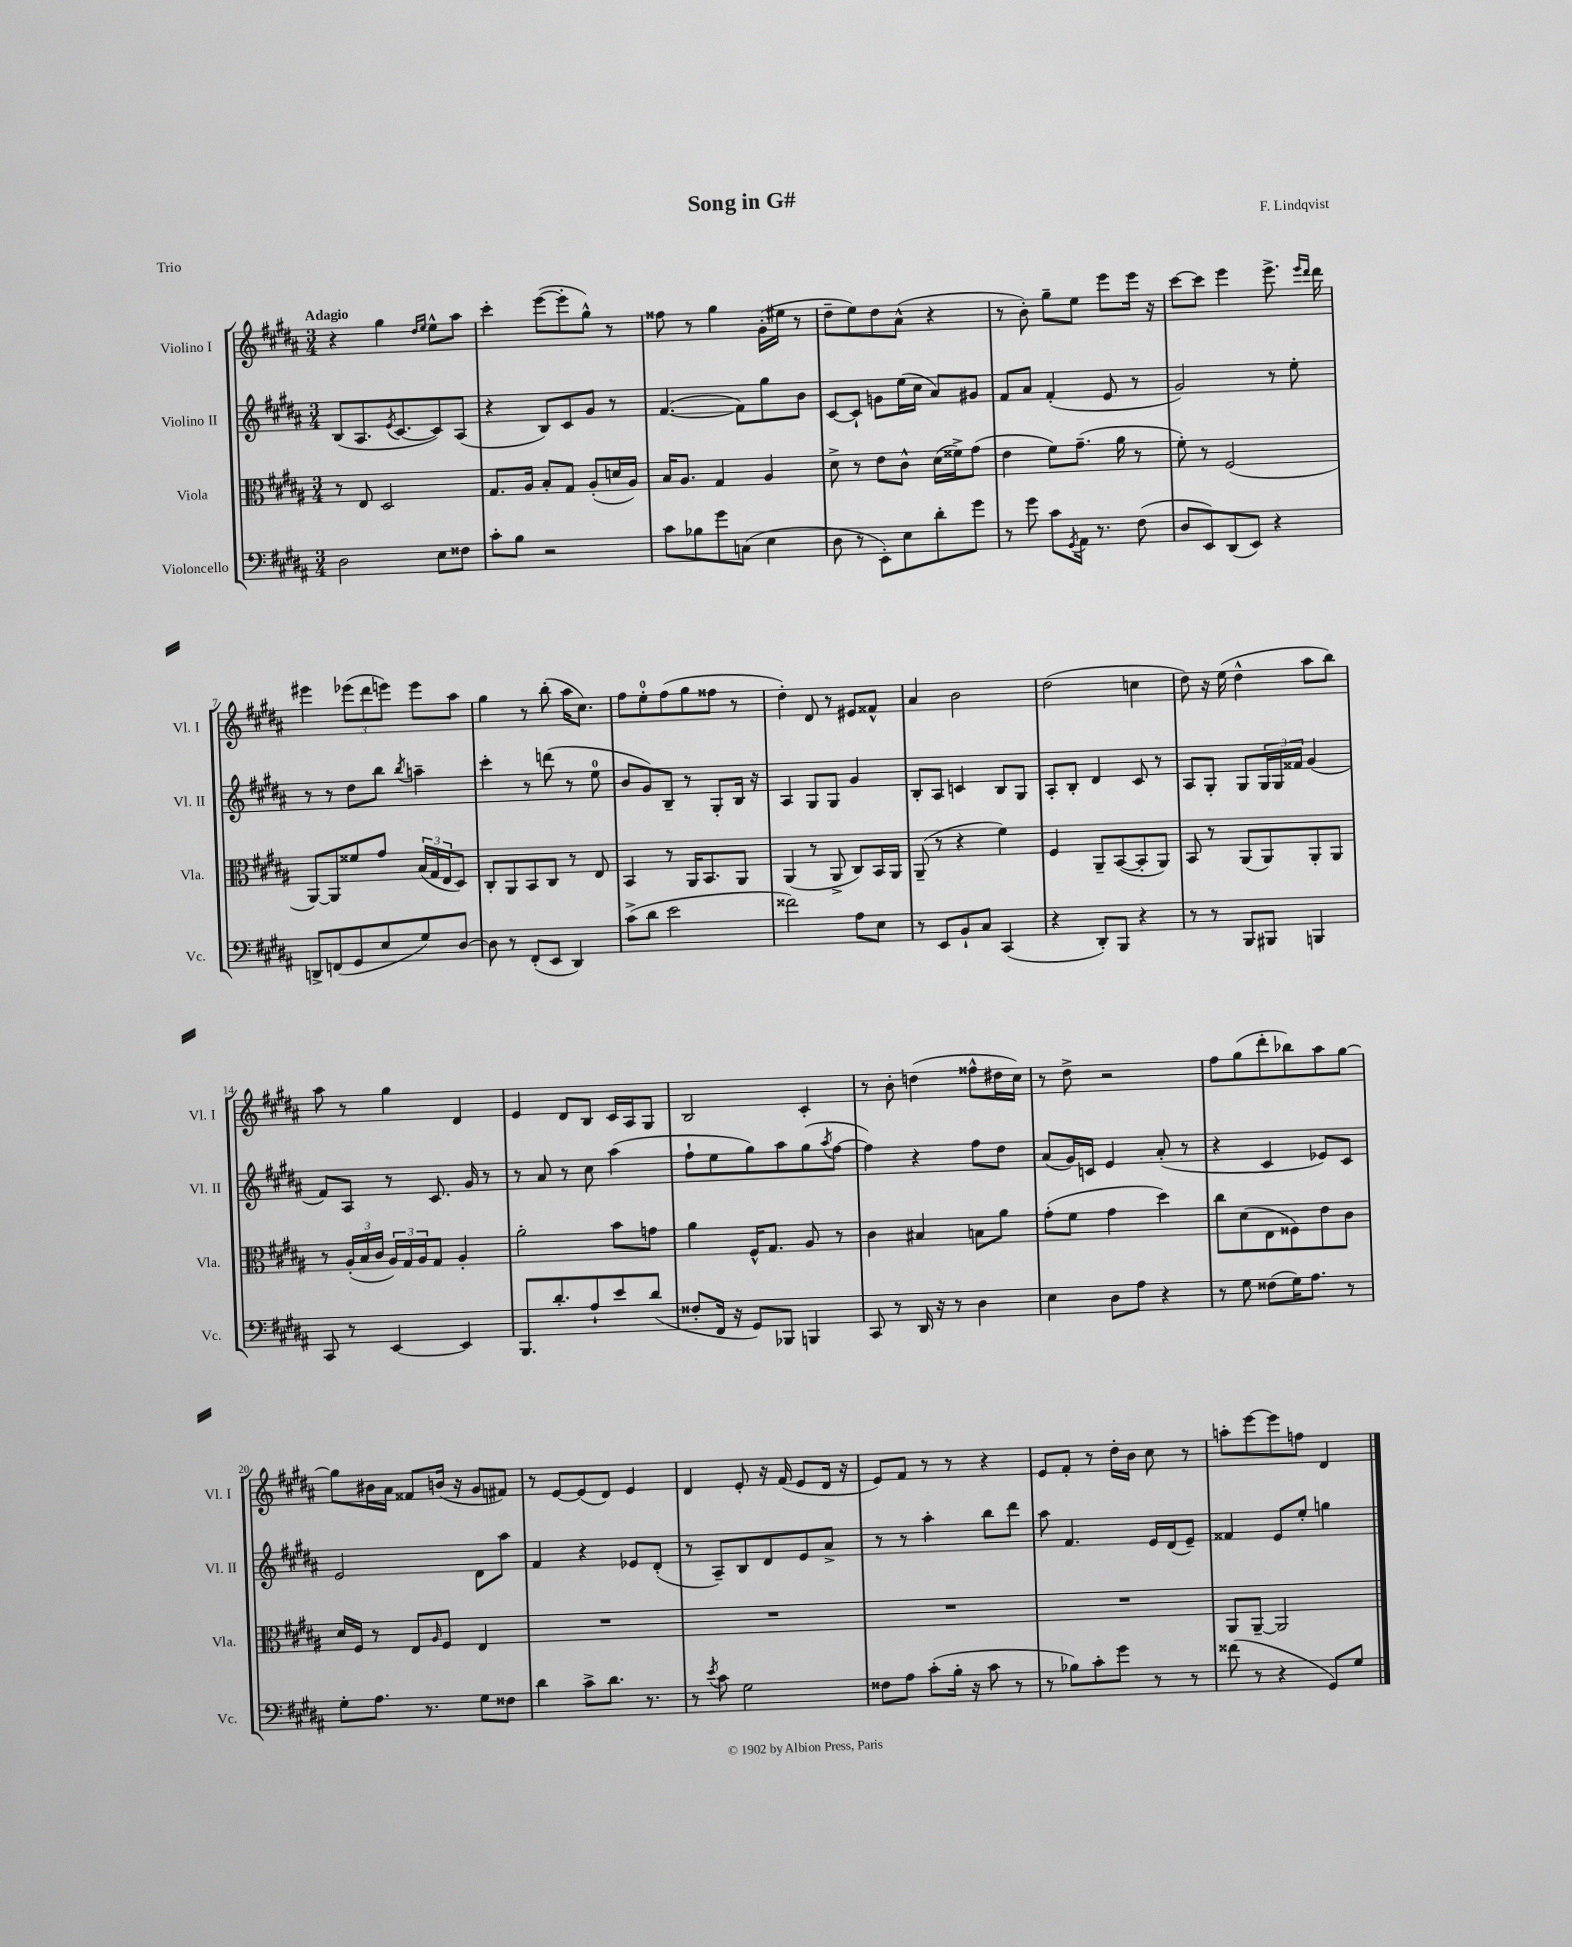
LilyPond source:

\header { title = "Song in G#" composer = "F. Lindqvist" piece = "Trio" }
<<
\new StaffGroup <<
\new Staff = "s0" \with { instrumentName = "Violino I" shortInstrumentName = "Vl. I" } {
    \clef treble \key b \major \numericTimeSignature \time 3/4 \tempo "Adagio"
    r4 gis''4 \grace { dis''16 e''16 } e''8-^ ais''8 |
    cis'''4-. e'''8~( e'''8-. gis''8-^) r8 |
    fisis''8 r8 gis''4 gis'16-.( eis''16 r8 |
    dis''8-- e''8) dis''8 ais'8-^( r4 |
    r8 b'8-.) gis''8-- e''8 e'''8 e'''16 r16 |
    cis'''8~ cis'''8 e'''4 e'''8.-> \grace { e'''16 dis'''16 } dis'''16 |
    eis'''4 \tuplet 3/2 { ees'''8( dis'''8 e'''8) } e'''8 ais''8 |
    gis''4 r8 b''8-.( ais''16 cis''8.) |
    fis''8 e''8-0-. fis''8( gis''8 fisis''8 r8 |
    dis''4-.) dis'8 r8 eis'8 fisis'8-^ |
    ais'4 b'2 |
    dis''2( c''4 |
    dis''8) r16 e''16( dis''4-^ ais''8 b''8) |
    ais''8 r8 gis''4 dis'4 |
    e'4 dis'8 b8 cis'16 ais16 gis8 |
    b2 cis'4-. |
    r8 b'8-. d''4( fisis''8-^ dis''16 cis''16) |
    r8 dis''8-> r2 |
    fis''8 gis''8( dis'''8-. bes''8) ais''8 gis''8~ |
    gis''8 bis'16 ais'16 fisis'8 b'16( r16 gis'8 fis'8) |
    r8 e'8~ e'8( dis'8) e'4 |
    dis'4 e'8-. r16 fis'16( e'8 dis'16 r16 |
    e'8) fis'8 r8 r8 r4 |
    e'8 fis'8-. r8 dis''16-. b'16 cis''8 r8 |
    a''8-. e'''8~ e'''8 f''8 dis'4 \bar "|." |
}
\new Staff = "s1" \with { instrumentName = "Violino II" shortInstrumentName = "Vl. II" } {
    \clef treble \key b \major \numericTimeSignature \time 3/4
    b8( ais8. \acciaccatura { e'8 } cis'8.~ cis'8) ais8( |
    r4 b8) cis'8 gis'8 r8 |
    fis'4.~( fis'8) gis''8 b'8 |
    cis'8~ cis'8-! g'8 e''16( cis''16 ais'8) gis'8 |
    fis'8 ais'8 fis'4-.( e'8 r8 |
    gis'2) r8 e''8-. |
    r8 r8 dis''8 b''8 \acciaccatura { b''8 } a''4-- |
    cis'''4-. r8 d'''8( r8 e''8-0 |
    b'8 gis'8) b8-- r8 gis8-. b16 r16 |
    ais4 gis8 gis8 gis'4 |
    b8-. ais8 c'4 b8 gis8 |
    ais8-. b8-. dis'4 cis'8 r8 |
    ais8 gis8-. gis8 \tuplet 3/2 { gis16 gis16 fisis'16 } gis'4( |
    fis'8) ais8 r8 cis'8. gis'16 r8 |
    r8 ais'8 r8 cis''8 ais''4( |
    fis''8-! e''8 gis''8) ais''8 gis''8( \acciaccatura { ais''8 } fis''8~ |
    fis''4) r4 fis''8 dis''8 |
    ais'8( gis'16) c'16 e'4 ais'8-.( r8 |
    r4 cis'4 ees'8) cis'8 |
    e'2 dis'8 ais''8 |
    fis'4 r4 ees'8 dis'8-.( |
    r8 ais8--) b8 dis'8 e'8 ais'8-> |
    r8 r8 ais''4-. b''8 dis'''8 |
    ais''8 fis'4. e'16 dis'16( e'8--) |
    fisis'4 e'8 e''8-. g''4 \bar "|." |
}
\new Staff = "s2" \with { instrumentName = "Viola" shortInstrumentName = "Vla." } {
    \clef alto \key b \major \numericTimeSignature \time 3/4
    r8 e8 dis2 |
    gis8. ais16 b8-. gis8 ais8-.( d'16 ais16) |
    b16 ais8. gis4 ais4 |
    dis'8-> r8 e'8 cis'8-^ dis'16( fisis'16->) gis'8( |
    e'4 fis'8) gis'8.--( ais'16 r8 |
    fis'8-.) r8 fis2( |
    ais,8~) ais,8 fisis'8 gis'8 \tuplet 3/2 { b16( gis16 e16 } dis8) |
    cis8-. ais,8 b,8 cis8 r8 e8 |
    b,4 r8 ais,16 b,8. ais,8 |
    ais,4( r8 ais,8-> cis8) b,16 ais,16 |
    ais,8--( r8 r4 fis'4) |
    fis4 ais,8-- b,8~( b,8-. ais,8) |
    b,8 r8 ais,8( ais,8) ais,8-. ais,8 |
    r8 \tuplet 3/2 { ais16-.( b16 cis'16 } \tuplet 3/2 { ais16) gis16 ais16 } gis8 ais4-. |
    ais'2-. b'8 g'8 |
    ais'4 fis16-^ gis8. ais8 r8 |
    cis'4 bis4 b8 ais'8 |
    gis'8-.( fis'8 gis'4 dis''4) |
    cis''8 dis'8( e8 fisis8) e'8 cis'8 |
    dis'16 fis16 r8 e8 \grace { ais16 } fis8 e4 |
    R2. |
    R2. |
    R2. |
    R2. |
    ais,8 ais,8~-- ais,2 \bar "|." |
}
\new Staff = "s3" \with { instrumentName = "Violoncello" shortInstrumentName = "Vc." } {
    \clef bass \key b \major \numericTimeSignature \time 3/4
    dis2 e8 fisis8 |
    cis'8-. b8 r2 |
    cis'8 bes8 gis'8 c8( e4 |
    dis8 r8 e,8-.) e8 dis'8-. gis'8 |
    r8 gis'8 cis'8 \acciaccatura { gis,8 } ais,16 r8. fis8( |
    dis8 e,8) dis,8( e,8) r4 |
    d,8-> f,8( gis,8 e8 gis8) dis8~ |
    dis8 r8 fis,8-.( e,8 dis,4) |
    cis'8->( dis'8 e'2 |
    fisis'2) ais8 e8 |
    r8 e,8 b,8-! cis8 cis,4( |
    r4 dis,8-.) b,,8 r4 |
    r8 r8 b,,8 bis,,8 b,,4 |
    cis,8 r8 e,4~ e,4 |
    b,,8. dis'8.-. ais8-! e'8 dis'8( |
    fisis8-. fis,16 r16 gis,8) bes,,8 b,,4 |
    cis,8 r8 dis,16 r16 r8 dis4 |
    e4 dis8 ais8 r4 |
    r8 gis8 fisis8( gis16) ais8. r8 |
    gis8-. ais8. r8. gis8 fisis8 |
    dis'4 cis'8-> dis'8. r8. |
    r8 \acciaccatura { e'8 } cis'8 gis2 |
    fisis8 ais8 cis'8-.( b16-. r16 cis'8 r8 |
    r8 bes8) cis'8-. gis'8 r8 r8 |
    fisis'8( r8 r4 gis,8) gis8 \bar "|." |
}
>>
>>
